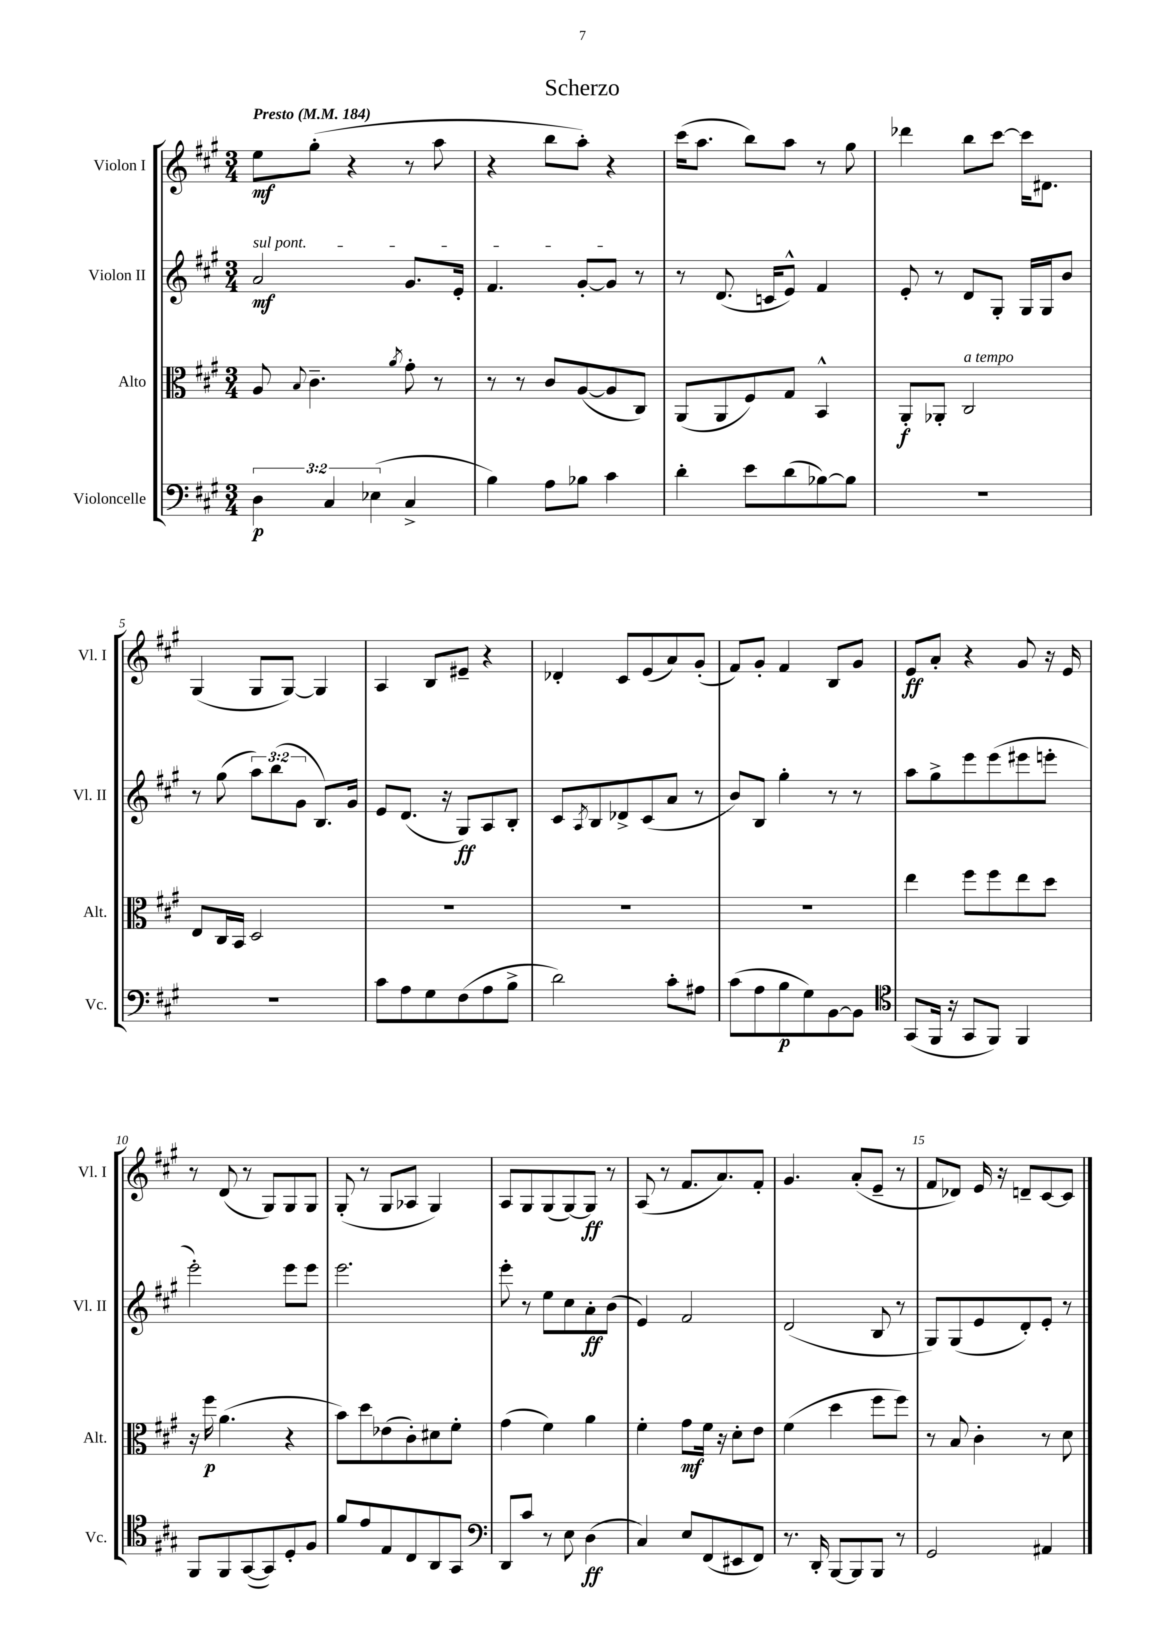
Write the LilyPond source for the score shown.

\header { title = "Scherzo" }
<<
\new StaffGroup <<
\new Staff = "s0" \with { instrumentName = "Violon I" shortInstrumentName = "Vl. I" } {
    \clef treble \key a \major \numericTimeSignature \time 3/4 \tempo "Presto" 4 = 184
    e''8\mf gis''8-.( r4 r8 a''8 |
    r4 b''8 a''8-.) r4 |
    cis'''16( a''8. b''8) a''8 r8 gis''8 |
    des'''4 b''8 cis'''8~ cis'''16 dis'8. |
    gis4( gis8 gis8~) gis4 |
    a4 b8 eis'8-- r4 |
    des'4-. cis'8 e'8( a'8) gis'8-.( |
    fis'8) gis'8-. fis'4 b8 gis'8 |
    e'8\ff a'8-. r4 gis'8 r16 e'16 |
    r8 d'8( r8 gis8) gis8 gis8 |
    gis8-.( r8 gis8 aes8 gis4) |
    a8 gis8 gis8( gis8~) gis8\ff r8 |
    a8( r8 fis'8. a'8.) fis'8-. |
    gis'4. a'8-.( e'8-- r8 |
    fis'8 des'8) e'16 r16 d'8-- cis'8~ cis'8 \bar "|." |
}
\new Staff = "s1" \with { instrumentName = "Violon II" shortInstrumentName = "Vl. II" } {
    \clef treble \key a \major \numericTimeSignature \time 3/4 \override Staff.TupletNumber.text = #tuplet-number::calc-fraction-text
    \once \override TextSpanner.bound-details.left.text = \markup { \italic "sul pont." } a'2\mf\startTextSpan gis'8. e'16-. |
    fis'4. gis'8~-. gis'8\stopTextSpan r8 |
    r8 d'8.( c'16 e'8-^) fis'4 |
    e'8-. r8 d'8 gis8-. gis16 gis16 b'8 |
    r8 gis''8( \tuplet 3/2 { a''8) b''8( gis'8 } b8.) gis'16 |
    e'8 d'8.( r16 gis8\ff) a8 b8-. |
    cis'8 \acciaccatura { a8 } b8 des'8-> cis'8( a'8 r8 |
    b'8) b8 gis''4-. r8 r8 |
    a''8 gis''8-> e'''8 e'''8( eis'''8 e'''8-. |
    e'''2-.) e'''8 e'''8 |
    e'''2. |
    e'''8-. r8 e''8 cis''8 a'8-.\ff b'8( |
    e'4) fis'2 |
    d'2( b8 r8 |
    gis8) gis8( e'8 d'8-.) e'8-. r8 \bar "|." |
}
\new Staff = "s2" \with { instrumentName = "Alto" shortInstrumentName = "Alt." } {
    \clef alto \key a \major \numericTimeSignature \time 3/4
    a8 \appoggiatura { b8 } cis'4.-- \acciaccatura { a'8 } gis'8-. r8 |
    r8 r8 cis'8 a8~( a8 cis8) |
    a,8( a,8 fis8) gis8 b,4-^ |
    a,8-.\f aes,8-. cis2^\markup { \italic "a tempo" } |
    e8 cis16 b,16 d2 |
    R2. |
    R2. |
    R2. |
    e''4 fis''8 fis''8 e''8 d''8 |
    r16 fis''16\p a'4.( r4 |
    b'8) d''8 ees'8( cis'8-.) dis'8 fis'8-. |
    gis'4( fis'4) a'4 |
    fis'4-. gis'8\mf fis'16 r16 d'8-. e'8 |
    fis'4( d''4 fis''8 fis''8) |
    r8 b8 cis'4-. r8 d'8 \bar "|." |
}
\new Staff = "s3" \with { instrumentName = "Violoncelle" shortInstrumentName = "Vc." } {
    \clef bass \key a \major \numericTimeSignature \time 3/4 \override Staff.TupletNumber.text = #tuplet-number::calc-fraction-text
    \tuplet 3/2 { d4\p cis4 ees4( } cis4-> |
    b4) a8 bes8 cis'4 |
    d'4-. e'8 d'8( bes8~) bes8 |
    R2. |
    R2. |
    cis'8 a8 gis8 fis8( a8 b8-> |
    d'2) cis'8-. ais8 |
    cis'8( a8 b8\p gis8) b,8~ b,8 |
    \clef tenor gis,8( fis,16 r16 gis,8 fis,8) fis,4 |
    fis,8 fis,8 gis,8~( gis,8) d8-. fis8 |
    fis'8 e'8 e8 cis8 a,8 gis,8 |
    \clef bass d,8 cis'8 r8 e8 d4\ff( |
    cis4) e8 fis,8( eis,8 fis,8) |
    r8. d,16-. b,,8~ b,,8 b,,8 r8 |
    gis,2 ais,4 \bar "|." |
}
>>
>>
\layout { \context { \Score \override BarNumber.break-visibility = ##(#f #t #t) barNumberVisibility = #(every-nth-bar-number-visible 5) } }
